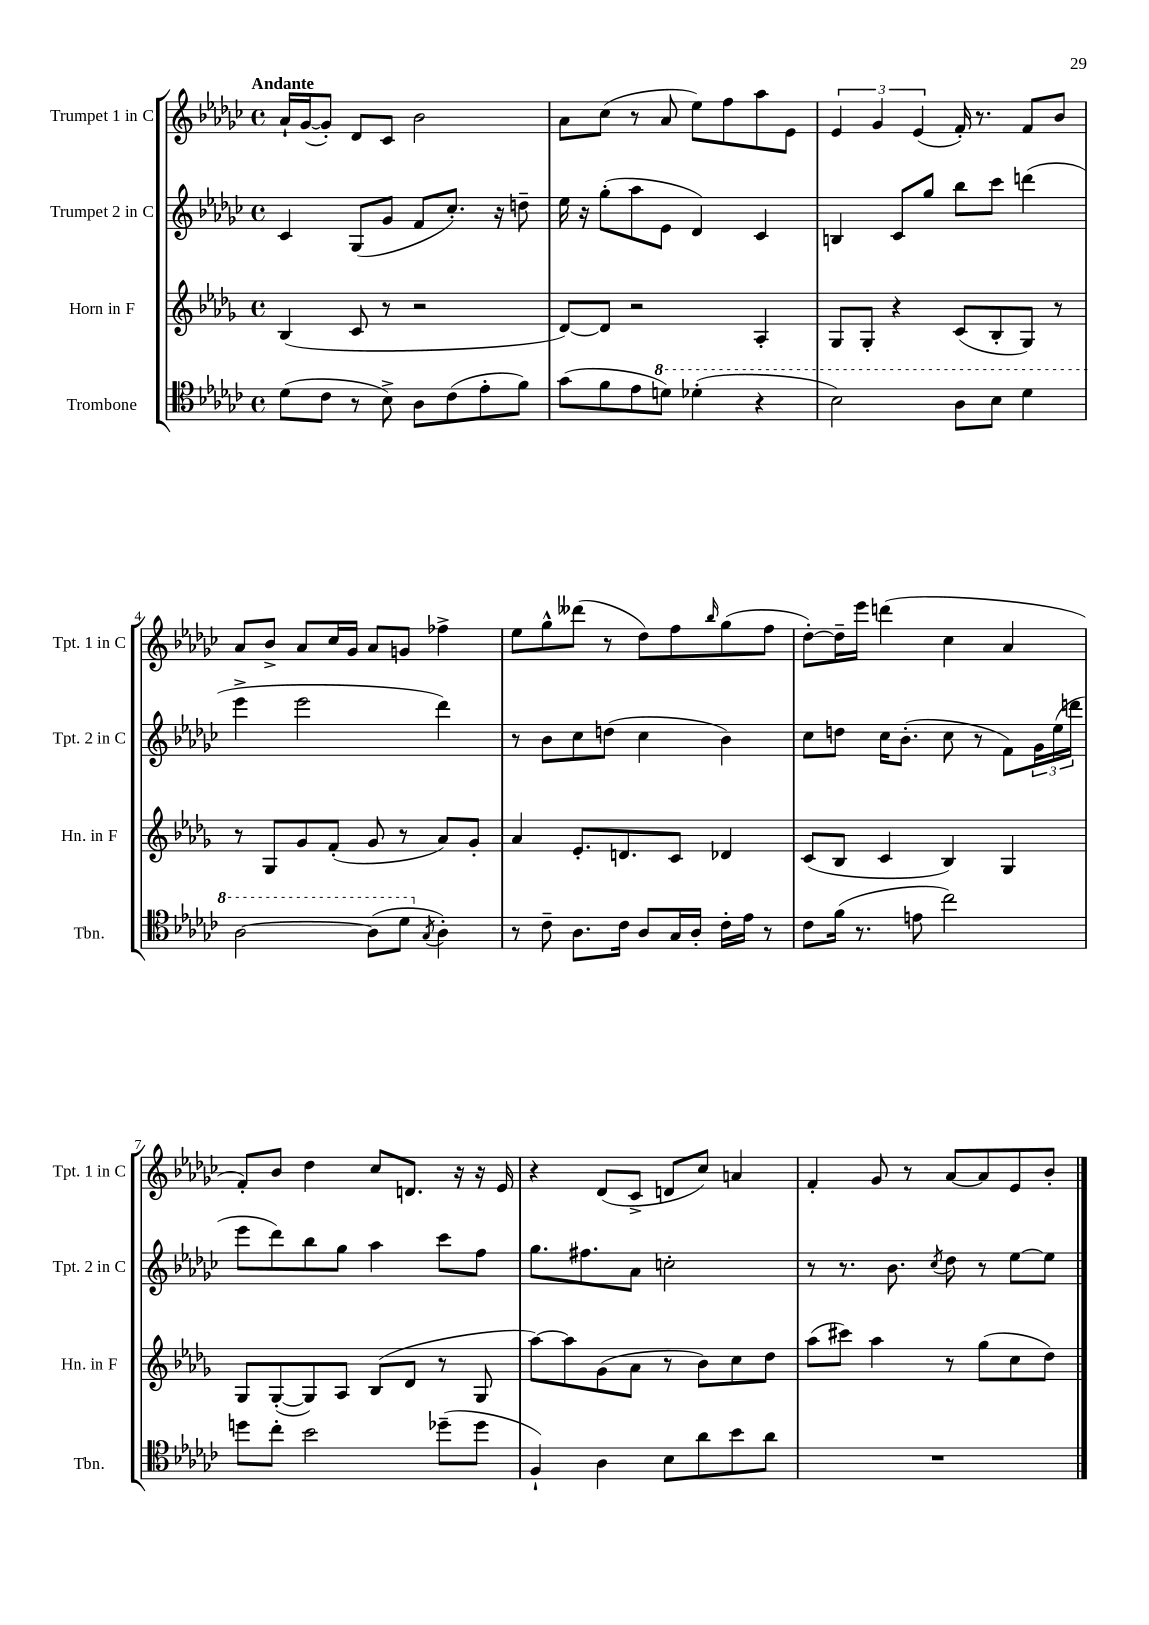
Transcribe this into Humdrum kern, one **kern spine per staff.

**kern	**kern	**kern	**kern
*part4	*part3	*part2	*part1
*staff4	*staff3	*staff2	*staff1
*I"Trombone	*I"Horn in F	*I"Trumpet 2 in C	*I"Trumpet 1 in C
*I'Tbn.	*I'Hn. in F	*I'Tpt. 2 in C	*I'Tpt. 1 in C
*clefC4	*clefG2	*clefG2	*clefG2
*k[b-e-a-d-g-c-]	*k[b-e-a-d-g-]	*k[b-e-a-d-g-c-]	*k[b-e-a-d-g-c-]
*M4/4	*M4/4	*M4/4	*M4/4
*met(c)	*met(c)	*met(c)	*met(c)
=1	=1	=1	=1
!	!	!	!LO:TX:a:B:t=Andante
(8d-\L	(4B-/	4c-/	16a-`/LL
.	.	.	([16g-/J
8c-\J	.	.	8g-'/J])
8r	8c/	(8G-/L	8d-/L
8B-^\)	8r	8g-/J	8c-/J
8A-\L	2r	8f/L	2b-\
(8c-\	.	8.cc-'/J)	.
8e-'\	.	.	.
.	.	16r	.
8f\J)	.	8ddn~\	.
=2	=2	=2	=2
(8g-\L	[8d-/L)	16ee-\	8a-\L
.	.	16r	.
8f\	8d-/J]	(8gg-'\L	(8cc-\J
8e-\	2r	8aa-\	8r
*8va	*	*	*
8ddn\J)	.	8e-\J	8a-/
(4dd-X'\	.	4d-/)	8ee-\L)
.	.	.	8ff\
4r	4A-'/	4c-/	8aa-\
.	.	.	8e-\J
=3	=3	=3	=3
2b-\)	8G-/L	4Bn/	6e-/
.	8G-'/J	.	.
.	.	.	6g-/
.	4r	8c-/L	.
.	.	.	(6e-/
.	.	8gg-/J	.
8a-\L	(8c/L	8bb-\L	16f'/)
.	.	.	8.r
8b-\J	8B-'/	8ccc-\J	.
4dd-\	8G-/J)	(4dddn\	8f/L
.	8r	.	8b-/J
!!LO:LB:g=z
=4	=4	=4	=4
[2a-\	8r	4eee-^\	8a-/L
.	8G-/L	.	8b-^/J
.	8g-/	2eee-\	8a-/L
.	(8f'/J	.	16cc-/L
.	.	.	16g-/JJ
(8a-\L]	8g-/	.	8a-/L
8dd-\J	8r	.	8gn/J
*X8va	*	*	*
8qG-/	.	.	.
4A-'\)	8a-/L)	4ddd-\)	4ff-X^\
.	8g-'/J	.	.
=5	=5	=5	=5
8r	4a-/	8r	8ee-\L
8c-~\	.	8b-\L	8gg-^^\
8.A-\L	8.e-'/L	8cc-\	(8ddd--X\J
.	.	(8ddn\J	8r
16c-\Jk	8.dn/	.	.
8A-/L	.	4cc-\	8dd-\L)
16G-/L	8c/J	.	8ff\
16A-'/JJ	.	.	.
.	.	.	16qqbb-/
16c-'\LL	4d-X/	4b-\)	(8gg-\
16e-\JJ	.	.	.
8r	.	.	8ff\J
=6	=6	=6	=6
8c-\L	(8c/L	8cc-\L	[8dd-'\L)
(16f\Jk	8B-/J	8ddn\J	16dd-~\L]
8.r	.	.	16eee-\JJ
.	4c/	16cc-\KL	(4dddn\
.	.	(8.b-'\J	.
8en\	.	.	.
2cc-\)	4B-/)	8cc-\	4cc-\
.	.	8r	.
.	4G-/	8f\L)	4a-/
.	.	24g-\L	.
.	.	(24ee-\	.
.	.	24dddn\JJ	.
!!LO:LB:g=z
=7	=7	=7	=7
8ddn\L	8G-/L	8eee-\L	8f'/L)
8cc-'\J	([8G-'/	8ddd-\)	8b-/J
2b-\	8G-/])	8bb-\	4dd-\
.	8A-/J	8gg-\J	.
.	(8B-/L	4aa-\	8cc-/L
.	8d-/J	.	8.dn/J
(8dd-X~\L	8r	8ccc-\L	.
.	.	.	16r
8dd-\J	8G-/	8ff\J	16r
.	.	.	16e-/
=8	=8	=8	=8
4F`/)	[8aa-\L)	8.gg-\L	4r
.	8aa-\]	.	.
.	.	8.ff#X\	.
4A-\	(8g-\	.	(8d-/L
.	8a-\J	8a-\J	8c-^/J
8B-\L	8r	2ccn'\	8dn/L
8a-\	8b-\L)	.	8cc-/J)
8b-\	8cc\	.	4an/
8a-\J	8dd-\J	.	.
=9	=9	=9	=9
1r	(8aa-\L	8r	4f'/
.	8ccc#X\J)	8.r	.
.	4aa-\	.	8g-/
.	.	8.b-\	.
.	.	.	8r
.	.	8qcc-/	.
.	8r	8dd-\	[8a-/L
.	(8gg-\L	8r	8a-/]
.	8cc\	[8ee-\L	8e-/
.	8dd-\J)	8ee-\J]	8b-'/J
==	==	==	==
*-	*-	*-	*-
